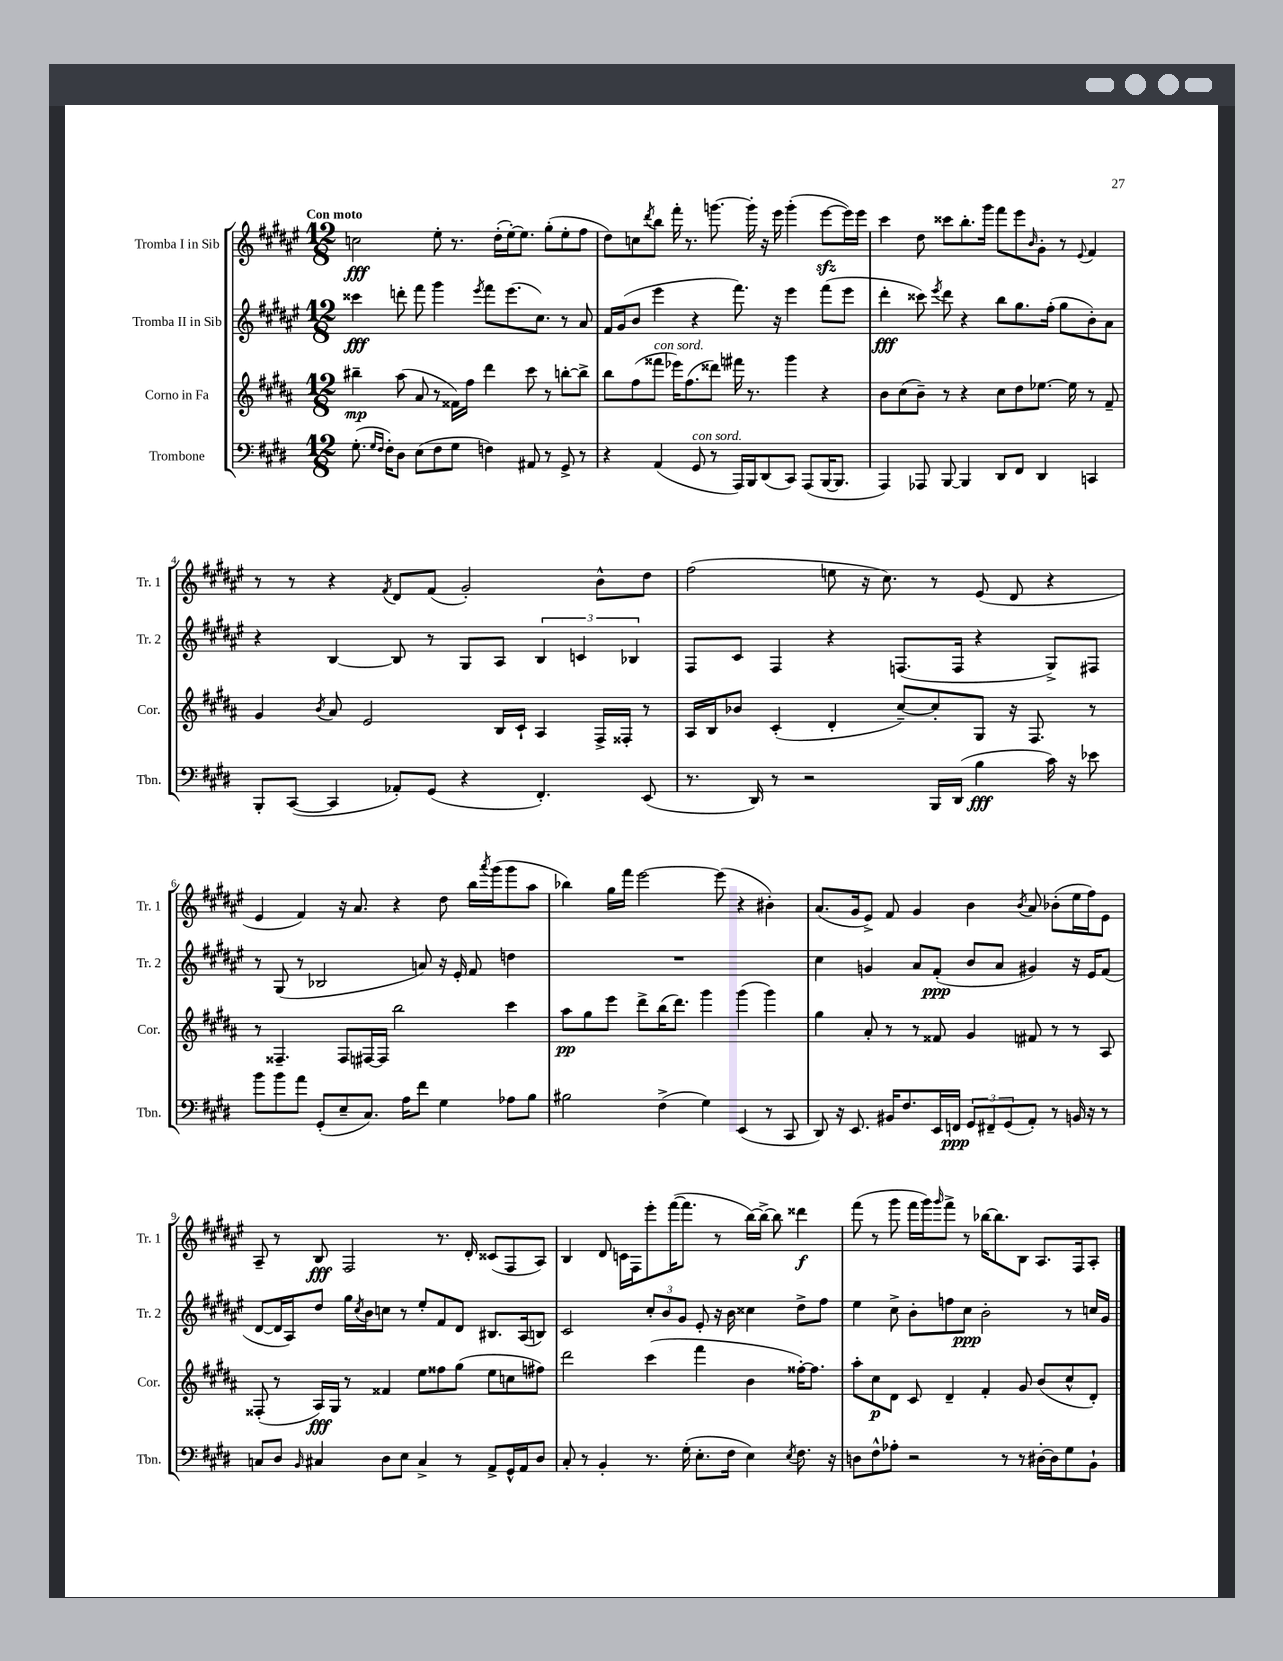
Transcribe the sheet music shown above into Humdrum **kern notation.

**kern	**kern	**kern	**kern
*staff4	*staff3	*staff2	*staff1
*clefF4	*clefG2	*clefG2	*clefG2
*k[f#c#g#d#]	*k[f#c#g#d#a#]	*k[f#c#g#d#a#e#]	*k[f#c#g#d#a#e#]
*M12/8	*M12/8	*M12/8	*M12/8
(8.G#'\	4bb#~\	4ccc##\	2cc\
16qqG#/LL	.	.	.
16qqF#/JJ	.	.	.
16F#'\LK)	.	.	.
8D#\J	(8aa#\	8ddd'\	.
(8E\L	8a#/	8fff#\	.
8F#\	8r	4ggg#\	8ee#'\
8G#\J	16f##\LL)	.	8.r
.	16ff#\JJ	.	.
.	.	8qeee#/	.
4F\)	4ddd#\	8fff#\L	.
.	.	.	(16dd#'\LL
.	.	(8.eee#\	[16ee#'\J)
.	.	.	8.ee#\]J
8AA#/	8ccc#\	.	.
.	.	8.cc#\J)	.
8r	8r	.	(8gg#'\L
8GG#^/	[8bb'\L	8r	8ee#'\
8r	8bb^\]J	8a#/	8ff#\J
=	=	=	=
4r	8bb\L	16f#/LL	8dd#\L)
.	.	(16g#/J	.
.	(8ff#\	8b/J	8cc\
.	.	.	8qddd#/
(4AA/	8fff##\J	4eee#\	8bb\J
.	16eee-\LK)	.	16fff#'\
.	(8.ff#\	.	8.r
8GG#/	.	4r	.
8r	8ddd##\J)	.	[8.ggg\
16AAA/LL)	16fff#\	8.fff#\)	.
16BBB/J	8.r	.	16ggg'\]
(8DD#/	.	.	16r
.	.	16r	16eee#\
8CC#/J)	4ggg#\	4eee#\	(4ggg'\
(8AAA/L	.	.	.
[16BBB/K	4r	(8fff#\L	[8eee#\L
8.BBB/]J	.	.	.
.	.	8eee#\J	16eee#\]L)
.	.	.	16eee#\JJ
=	=	=	=
4AAA/)	8b\L	4ddd#'\	4ccc#\
.	(8cc#\	.	.
8AAA-/	8b~\J)	8ccc##\)	8dd#\
.	.	8qeee#/	.
[8BBB/	8r	8ddd#\	8ccc##\L
4BBB/]	4r	4r	8.bb'\
.	.	.	16ggg#\Jk
8DD#/L	8cc#\L	8bb\L	8fff#\L
8FF#/J	8dd#\	8.gg#\	8eee#\
.	.	.	16qqb/
4DD#/	[8.ee-\J	.	8g#'\J
.	.	(16ff#'\Jk	.
.	.	8gg#\L	8r
.	16ee-\]	.	.
.	.	.	8qqe#/
4CC/	8r	8b'\)	4f#/
.	8f#~/	8a#\J	.
=	=	=	=
8BBB'/L	4g#/	4r	8r
([8CC#/J	.	.	8r
.	8qb/	.	.
4CC#/]	8a#/	[4B/	4r
.	2e/	.	.
.	.	.	8qf#/
8AA-'/L)	.	8B/]	8d#/L
(8GG#/J	.	8r	(8f#/J
4r	.	8G#/L	2g#'/)
.	16B/LL	8A#/J	.
.	16c#`/JJ	.	.
4.FF#'/)	4A#/	6B/	.
.	.	6c/	.
.	16F#^/LL	.	8b^^\L
.	16F##'/JJ	.	.
.	.	6B-/	.
(8EE/	8r	.	8dd#\J
=	=	=	=
8.r	16A#/LL	8F#/L	(2ff#\
.	16B/J	.	.
.	8b-/J	8c#/J	.
16DD#/)	.	.	.
8r	(4c#'/	4F#/	.
2r	.	.	.
.	4d#'/	4r	8ee\
.	.	.	16r
.	.	.	8.cc#\)
.	[8cc#~/L)	(8.F/L	.
16BBB/LL	8cc#'/]	.	8r
(16DD#/JJ	.	16F/Jk	.
4B\	8G#/J	4r	(8e#/
.	16r	.	8d#/
.	8.F#/	.	.
16c#\)	.	8G#^/L)	4r
16r	.	.	.
8e-\	8r	8F#/J	.
=	=	=	=
8b\L	8r	8r	4e#/
8b\	4.F##~/	(8G#/	.
8a\J	.	8r	4f#/)
(8GG#'/L	.	2B-/	.
8E~/	8F##/L	.	16r
.	.	.	8.a#/
8.C#/J)	[16F#/L	.	.
.	16F#/]JJ	.	.
.	2bb\	.	4r
16A\LK	.	.	.
8f#\J	.	8a/)	.
4G#\	.	16r	8dd#\
.	.	16e#'/	.
.	.	8f#/	16bb\LL
.	.	.	8qaaa#/
.	.	.	(16ggg#\J
8A-\L	4ccc#\	4dd\	8ggg#\
8B\J	.	.	8aa#\J
=	=	=	=
2B#\	8aa#\L	1.r	4bb-\)
.	8gg#\	.	.
.	8eee\J	.	16gg#\LL
.	.	.	16fff#\JJ
.	8ddd#^\L	.	[2eee#\
(4F#^\	(16bb\K	.	.
.	8.ddd#\J)	.	.
4G#\)	4ggg#\	.	.
.	.	.	(8eee#\]
(4EE/	(4ggg#\	.	4r
8r	4ggg#\)	.	4b#'\)
8CC#/	.	.	.
=	=	=	=
8DD#/)	4gg#\	4cc#\	(8.a#/L
16r	.	.	.
8.EE/	.	.	16g#/k
.	8a#'/	4g/	8e#^/J)
16BB#/LK	8r	.	8f#/
8.F#/	.	.	.
.	8r	8a#/L	4g#/
16EE/L	8f##/	(8f#'/J	.
16FF/JJ	.	.	.
12GG#/L	4g#/	8b/L	4b\
12FF#~/	.	.	.
.	.	8a#/J	.
(12GG#/	.	.	.
.	.	.	8qb/
8AA'/J)	8f#/	4g#/)	8a#/
8r	8r	.	(8b-'\L
16BB/	8r	16r	16ee#\L
16r	.	16e#/LK	16ff#\J)
8r	8A#/	(8f#/J	8e#\J
=	=	=	=
8C/L	(8F##'/	[8d#/L	8A#~/
8D#/J	8r	16d#/]L	8r
.	.	16A#/J)	.
16qqBB/	.	.	.
4C#/	16A#/LL)	8dd#/J	8B/
.	16G#/JJ	.	.
.	8r	16gg#\LL	2F#/
.	.	8qcc#/	.
.	.	16b\J	.
8D#\L	4f##/	8cc\J	.
8E\J	.	8r	.
4C#^/	8ee\L	8ee#'/L	.
.	8ff##\	8f#/	8.r
8r	(8gg#\J	8d#/J	.
.	.	.	16d#'/
8AA^/L	8ee\L	8.B#/L	(8c##/L
16GG#^^/L	8cc\	.	8F#/
16AA/J	.	(16A#/k	.
8D#/J	8ff#\J)	8B/J)	8A#/J)
=	=	=	=
8C#'/	2ddd#\	2c#/	4B/
8r	.	.	.
4BB'/	.	.	8d#/
.	.	.	16c\LL
.	.	.	16F#\J
8.r	(4ccc#\	12cc#'/L	8eee#'\
.	.	12b/	.
.	.	.	([16fff#\K
.	.	12g#/J	.
(16G#'\	.	.	8.fff#\]J
8.E'\L	4fff#\	8e#'/	.
.	.	16r	8r
16F#\Jk	.	16b\	.
4E\)	4b\	4cc##\	[16bb\LL)
.	.	.	16bb^\_JJ
.	.	.	8bb\]
8qE/	.	.	.
8.F#\	[16ff##'\LK)	8dd#^\L	4ddd##\
.	8.ff##\]J	.	.
.	.	8ff#\J	.
16r	.	.	.
=	=	=	=
8D\L	8aa#'\L	4ee#\	(8fff#\
8F#^^\	8cc#\	.	8r
8A-'\J	8d#\J	8cc#^\	8ggg#\
2r	8c#/	8b'\L	16fff#\LL
.	.	.	16ggg#\J)
.	.	.	16qqggg#/
.	4d#~/	8ff\	8fff#^\J
.	.	8cc#\J	8r
.	4f#'/	2b'\	[16bb-\LK
.	.	.	8.bb-\]
8r	.	.	.
8r	8g#/	.	8B\J
[16D#'\LL	(8b/L	.	8.A#/L
16D#\]J	.	.	.
8G#\	8cc#^^/	8r	.
.	.	.	16F#/k
8BB`\J	8d#'/J)	16cc/LL	8A#'/J
.	.	16g#/JJ	.
==	==	==	==
*-	*-	*-	*-
